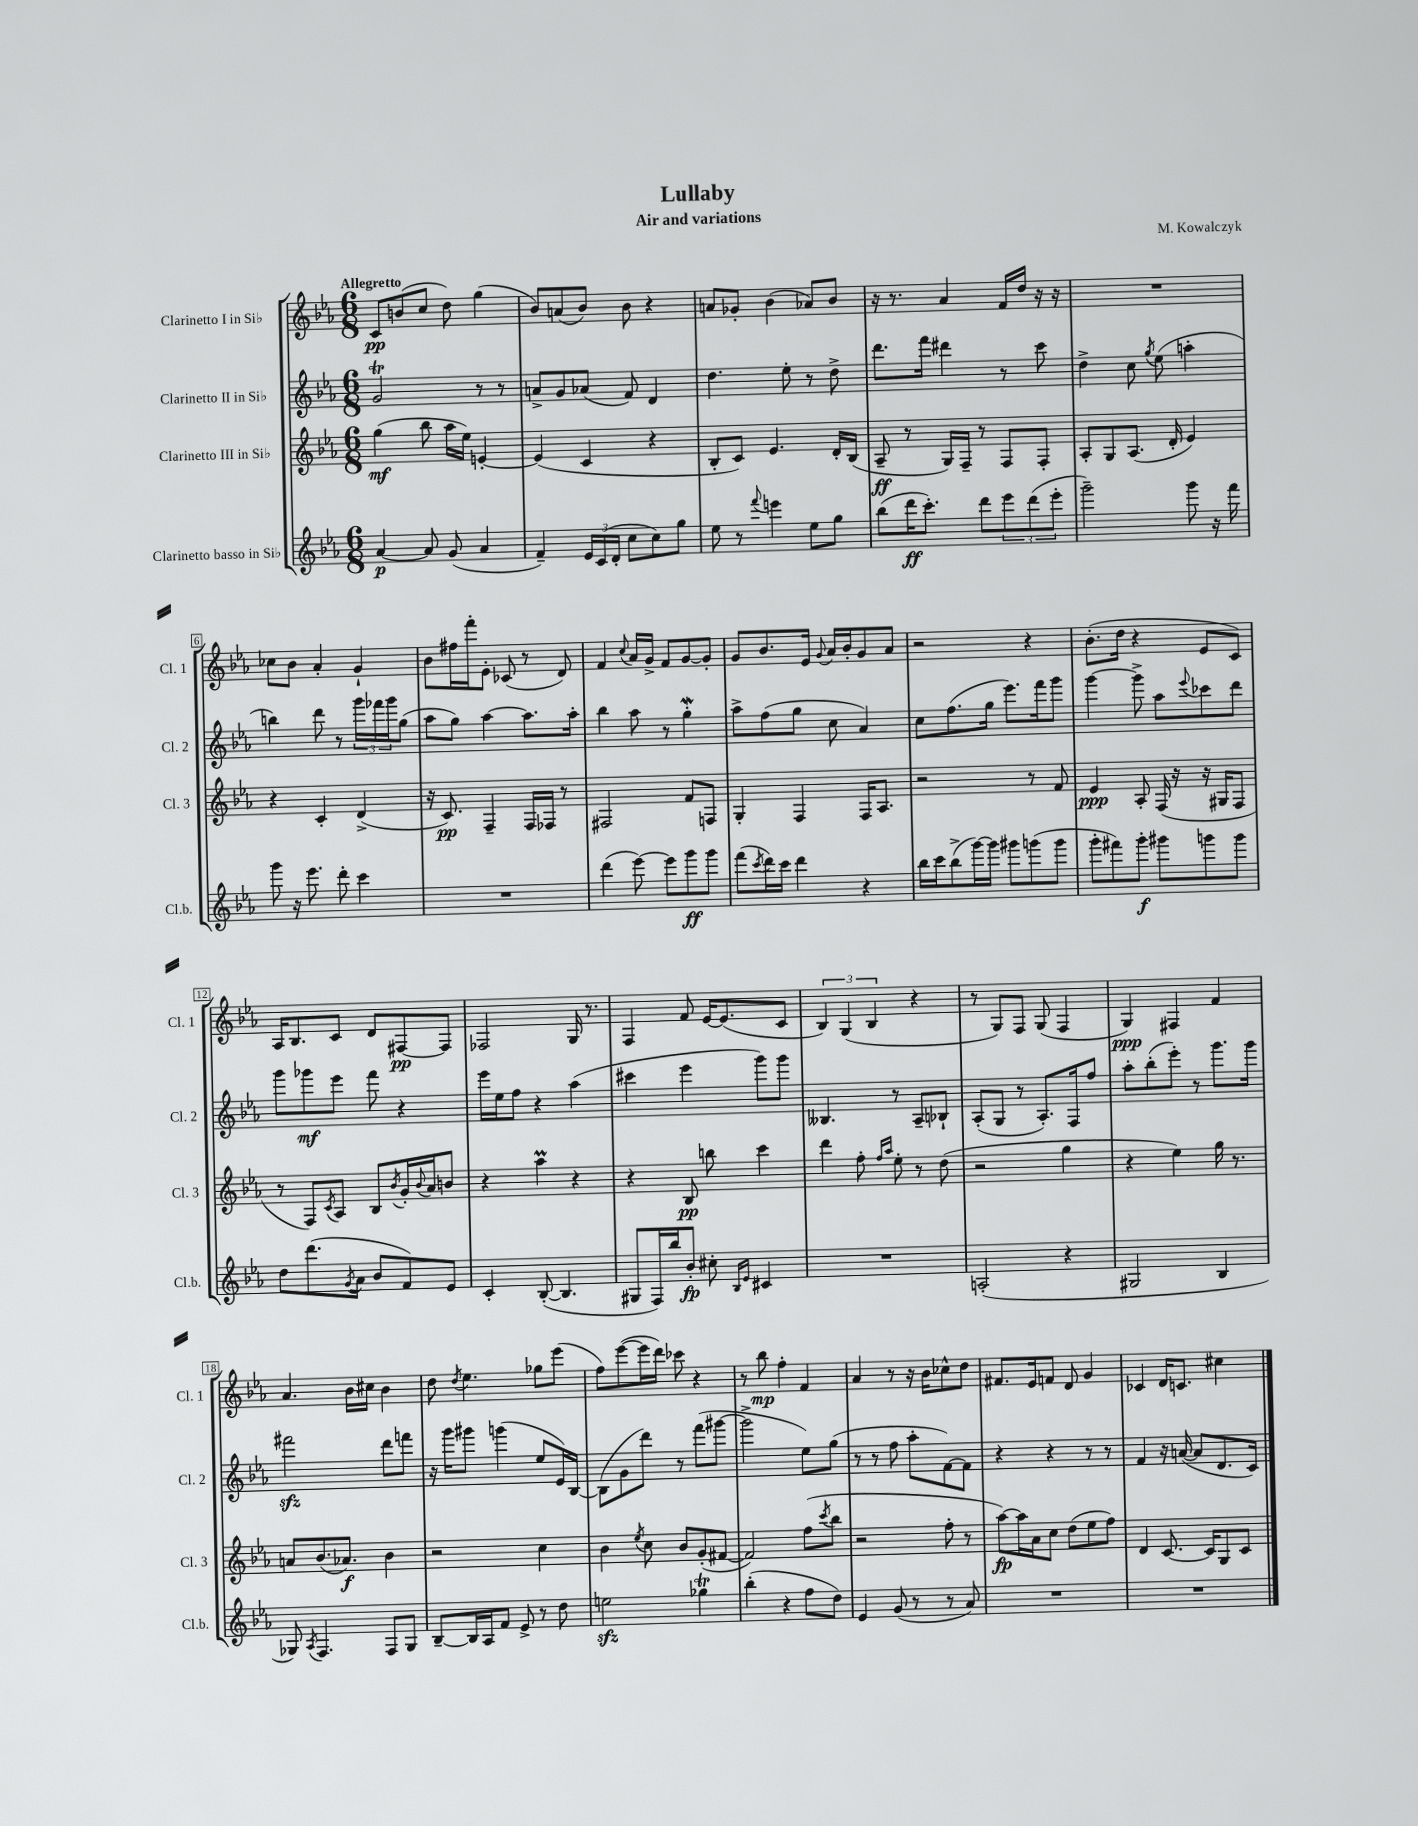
\header { title = "Lullaby" composer = "M. Kowalczyk" subtitle = "Air and variations" }
<<
\new StaffGroup <<
\new Staff = "s0" \with { instrumentName = "Clarinetto I in Sib" shortInstrumentName = "Cl. 1" } {
    \clef treble \key ees \major \numericTimeSignature \time 6/8 \tempo "Allegretto"
    c'8\pp b'8( c''8 d''8) g''4( |
    bes'8) a'8( bes'8) bes'8 r4 |
    a'8 ges'8-. bes'4( aes'8) bes'8 |
    r16 r8. aes'4 f'16 d''16 r16 r16 |
    R2. |
    ces''8 bes'8 aes'4-. g'4-! |
    bes'8 fis''16 f'''16-. ees'8-. ces'8( r8 d'8) |
    f'4 \appoggiatura { c''8 } aes'16 g'16-> f'8 g'8~ g'8-. |
    g'8 bes'8. ees'16 \appoggiatura { g'8 } aes'16 bes'16-. g'8 aes'8 |
    r2 r4 |
    bes'8.-.( d''16 r4 ees'8 c'8) |
    aes16 bes8. c'8 d'8 fis8~\pp fis8 |
    fes2 g16 r8. |
    f4 f'8 ees'16~ ees'8.( c'8 |
    \tuplet 3/2 { bes4) g4( bes4 } r4 |
    r8 g8) f8 g8( f4 |
    g4\ppp) fis4 f'4 |
    aes'4. bes'16 cis''16 bes'4 |
    d''8 \acciaccatura { d''8 } ees''4. ges''8 ees'''8( |
    f''8) ees'''8~( ees'''16 d'''16) ces'''8 r4 |
    r8 bes''8\mp f''4-. f'4 |
    aes'4 r8 r16 bes'16 ces''8-^ d''8 |
    fis'8. ees'16 f'8 d'8 g'4 |
    ces'4 d'16 c'8. cis''4 \bar "|." |
}
\new Staff = "s1" \with { instrumentName = "Clarinetto II in Sib" shortInstrumentName = "Cl. 2" } {
    \clef treble \key ees \major \numericTimeSignature \time 6/8
    g'2\trill r8 r8 |
    a'8-> g'8 aes'8( f'8) d'4 |
    d''4. ees''8-. r8 d''8-> |
    d'''8. f'''16 dis'''4 r8 c'''8 |
    d''4-> c''8 \acciaccatura { g''8 } ees''8( a''4-. |
    b''4) d'''8 r8 \tuplet 3/2 { g'''16 fes'''16 g'''16 } g''8( |
    aes''8 g''8) aes''4~ aes''8. aes''16-. |
    bes''4 aes''8 r8 g''4-.\mordent |
    aes''8-> f''8( g''8 c''8 aes'4) |
    c''8 f''8.( g''16 ees'''8.) f'''16 g'''8 |
    g'''4~ g'''8-> aes''8 \appoggiatura { ees'''8 } ces'''8 d'''8 |
    g'''8 ges'''8\mf ees'''8 f'''8 r4 |
    ees'''16 ees''16 f''8 r4 aes''4( |
    cis'''4 ees'''4 g'''8) g'''8 |
    beses4. r8 aes8-- bes8-! |
    aes8-.( g8 r8 aes8.-.) f16 f''8 |
    aes''8-. bes''8-.( ees'''8-.) r8 g'''8. g'''16 |
    fis'''2\sfz d'''8 f'''8 |
    r16 g'''16 gis'''8 g'''4( ees''8 ees'16) bes16~ |
    bes8( g'8 d'''8) r8 f'''8( gis'''8~ |
    gis'''2-> ees''8) g''8( |
    r8 r8 f''8 aes''8-. f'8~) f'8 |
    r4 r4 r8 r8 |
    f'4 r16 a'16~( a'8 d'8. c'16) \bar "|." |
}
\new Staff = "s2" \with { instrumentName = "Clarinetto III in Sib" shortInstrumentName = "Cl. 3" } {
    \clef treble \key ees \major \numericTimeSignature \time 6/8
    g''4\mf( bes''8 aes''16 ees''16) e'4~-. |
    e'4( c'4 r4 |
    bes8-. c'8) ees'4. d'16-. bes16( |
    aes8--\ff r8 g16) f16-- r8 f8 f8-. |
    aes8-. g8 aes8.( d'16-. ees'4) |
    r4 c'4-. d'4->( |
    r16 c'8.\pp) f4-- f16 fes16 r8 |
    fis2 f'8 f8 |
    g4-. f4 f16 aes8. |
    r2 r8 f'8 |
    ees'4\ppp aes8-. f16( r16 r16 gis16 f8 |
    r8 f8) \acciaccatura { c'8 } aes8 bes8 \acciaccatura { bes'8 } g'16-. \appoggiatura { bes'8 } aes'16 b'8 |
    r4 aes''4\prall r4 |
    r4 bes8\pp b''8 c'''4 |
    d'''4 f''8-. \grace { f''16 aes''16 } ees''8-. r8 d''8( |
    r2 g''4 |
    r4 ees''4) g''16 r8. |
    a'8 bes'8.( aes'8.\f) bes'4 |
    r2 c''4 |
    bes'4 \acciaccatura { ees''8 } c''8 bes'8 g'8-.( fis'8~ |
    fis'2) f''8( \acciaccatura { c'''8 } bes''8 |
    r2 f''8-. r8 |
    aes''8~\fp) aes''16 aes'16 c''8 d''8( ees''8 f''8) |
    d'4 c'8.~ c'16 g8 c'8 \bar "|." |
}
\new Staff = "s3" \with { instrumentName = "Clarinetto basso in Sib" shortInstrumentName = "Cl.b." } {
    \clef treble \key ees \major \numericTimeSignature \time 6/8
    aes'4~\p aes'8 g'8( aes'4 |
    f'4--) \tuplet 3/2 { ees'16 c'16( d'16-. } c''8 c''8) g''8 |
    ees''8 r8 \appoggiatura { f'''8 } e'''4 ees''8 g''8 |
    bes''8( d'''16\ff c'''8.-.) d'''8 \tuplet 3/2 { ees'''8 d'''8( ees'''8-. } |
    g'''2--) g'''8 r16 f'''16 |
    g'''8 r16 ees'''8. d'''8-. c'''4 |
    R2. |
    d'''4( ees'''8~) ees'''8 g'''8\ff g'''8 |
    f'''8( \acciaccatura { c'''8 } d'''16) c'''16 d'''4 r4 |
    bes''16 c'''16 bes''8->( g'''16~) g'''16 gis'''8 g'''8( g'''8 |
    g'''8-. fis'''8) g'''8-.\f gis'''8 g'''8 g'''8 |
    d''8 d'''8.( \acciaccatura { g'8 } aes'16 bes'8 f'8) ees'8 |
    c'4-. bes8~-.( bes4. |
    gis8 f16) bes''16 bes'8-.\fp cis''8-. \grace { bes16 ees'16 } cis'4 |
    R2. |
    a2-.( r4 |
    gis2 bes4 |
    ges8) \acciaccatura { aes8 } f4. f8 ges8 |
    bes8~-- bes16 aes16 f'8 ees'8-> r8 d''8 |
    e''2\sfz ges''4\trill |
    bes''4-.( r4 f''8 d''8) |
    ees'4 g'8( r8 r8 aes'8) |
    R2. |
    R2. \bar "|." |
}
>>
>>
\layout { \context { \Score \override BarNumber.stencil = #(make-stencil-boxer 0.1 0.3 ly:text-interface::print) } }
